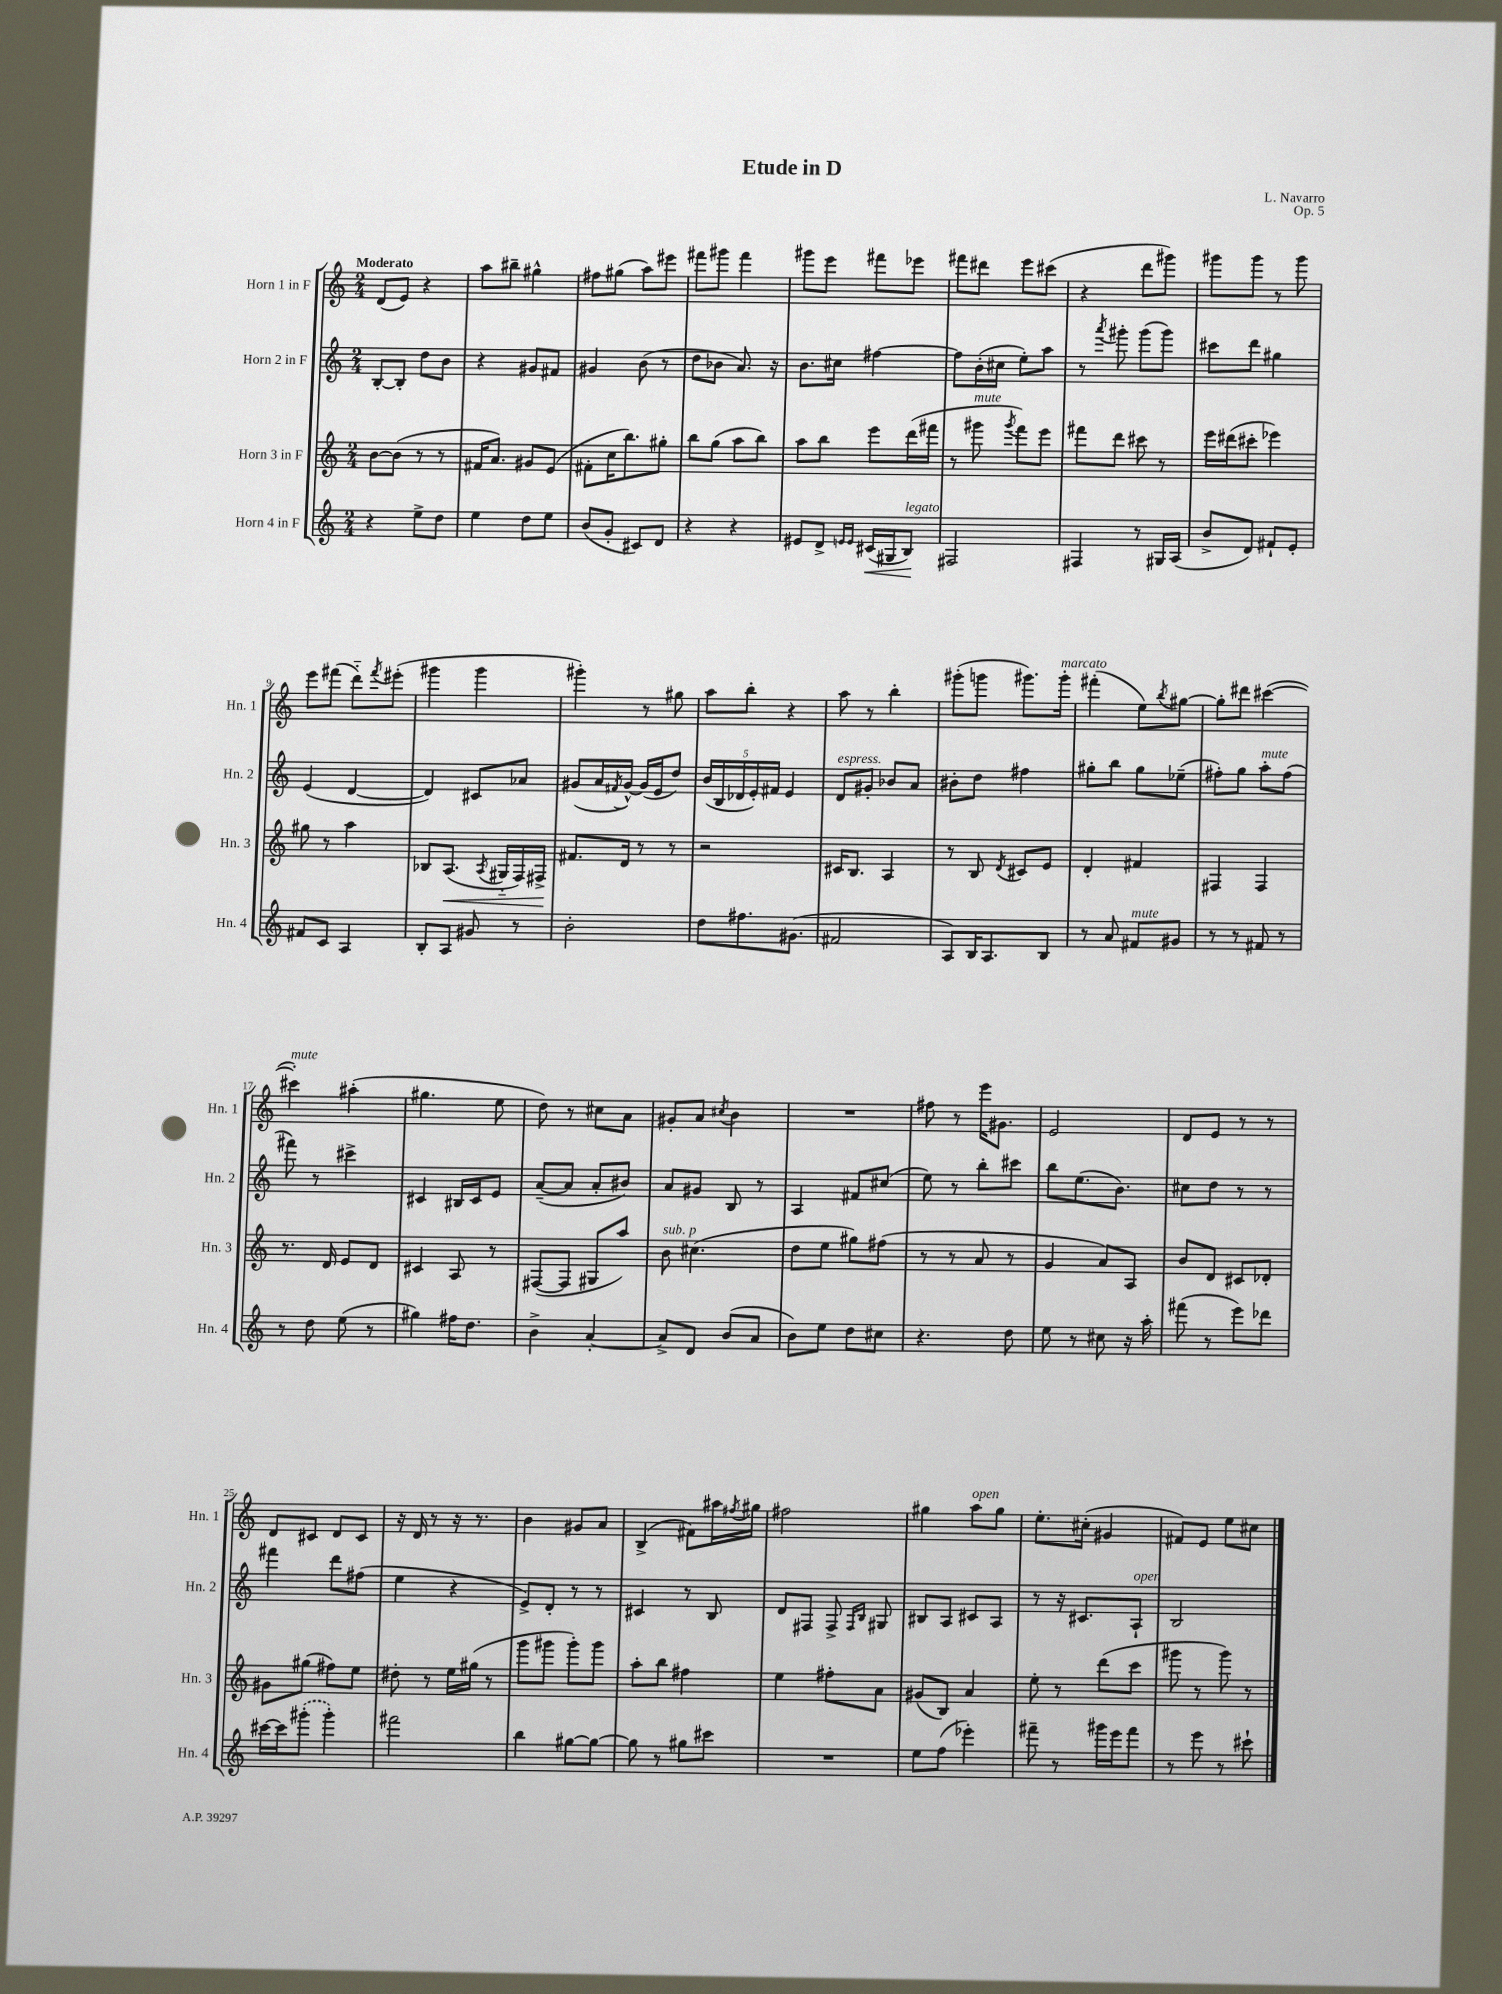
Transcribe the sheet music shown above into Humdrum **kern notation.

**kern	**kern	**kern	**kern
*staff4	*staff3	*staff2	*staff1
*clefG2	*clefG2	*clefG2	*clefG2
*k[]	*k[]	*k[]	*k[]
*M2/4	*M2/4	*M2/4	*M2/4
4r	[8b	[8B'	(8d
.	(8b]	8B']	8e)
8ee^	8r	8dd	4r
8dd	8r	8b	.
=	=	=	=
4ee	16f#	4r	8aa
.	8.a)	.	.
.	.	.	8bb#~
8dd	8g#	8g#	4gg#^^
8ee	(8e	8f#	.
=	=	=	=
(8b	8f#'	4g#	8ff#
8g'	16cc	.	(8gg#
.	8.bb)	.	.
8c#)	.	(8b	8aa)
8d	8gg#'	8r	8eee#
=	=	=	=
4r	8bb	8dd	8fff#
.	(8gg	8b-	8ggg#
4r	8aa	8.a)	4fff#
.	8bb)	.	.
.	.	16r	.
=	=	=	=
8e#	8aa	8.b	8ggg#
8d^	8bb	.	8eee
.	.	16cc#	.
16qqe	.	.	.
16qqe	.	.	.
(16c#	8eee	[4ff#	8fff#
16G#	.	.	.
8B)	(16ddd	.	8eee-
.	16fff#	.	.
=	=	=	=
2F#	8r	8ff#]	8fff#
.	8ggg#	(16b'	8ddd#
.	.	16cc#	.
.	8qggg#	.	.
.	8fff)	8ee')	8eee
.	8eee	8aa	(8ccc#
=	=	=	=
4F#	8fff#	8r	4r
.	.	8qaaa	.
.	8ddd	8ggg#'	.
8r	8ccc#	(8ggg#	8ddd
16G#	8r	8ggg#)	8ggg#)
(16A	.	.	.
=	=	=	=
8b^	16eee	8ccc#	8ggg#
.	(16ddd#	.	.
8d)	8ccc#'	8ddd	8ggg#
8f#`	4eee-)	4gg#	8r
8e'	.	.	8ggg#
=	=	=	=
8f#	8gg#	(4e	8eee
8c	8r	.	(8fff#
4A	4aa	[4d	8ddd'~)
.	.	.	8qfff#
.	.	.	(8eee#'
=	=	=	=
8B'	8B-	4d])	4ggg#
8A	(8.A	.	.
8g#	.	8c#	4ggg#
.	8qA	.	.
.	16G#'~	.	.
8r	16F)	8a-	.
.	16F#^	.	.
=	=	=	=
2b'	8.f#	(8g#	4ggg#')
.	.	16a	.
.	.	8qf#	.
.	16d	[16g#^^)	.
.	8r	(16g#]	8r
.	.	16e	.
.	8r	8dd)	8gg#
=	=	=	=
8dd	2r	(20b	8aa
.	.	20B	.
.	.	20d-	.
8.ff#	.	.	8bb'
.	.	20e')	.
.	.	20f#	.
.	.	4e	4r
(8.g#	.	.	.
=	=	=	=
2f#	16c#	8d	8aa
.	8.B	.	.
.	.	8g#'	8r
.	4A	8b-	4bb'
.	.	8a	.
=	=	=	=
8A)	8r	8b#'	(8ggg#'
16B	8B	8dd	8ggg
8.A	.	.	.
.	8qd	.	.
.	8c#	4ff#	8.ggg#)
8B	8e	.	.
.	.	.	16ggg#'
=	=	=	=
8r	4d'	8gg#'	(4fff#'
8a	.	8bb	.
8f#	4f#	8gg#	8ee)
.	.	.	8qbb
8g#	.	(8ee-~	[8gg#
=	=	=	=
8r	4F#	8ff#')	8gg#']
8r	.	8gg	8ddd#
8f#	4F#	8aa'	([4ccc#
8r	.	(8ff#	.
=	=	=	=
8r	8.r	8fff#)	4ccc#'])
8dd	.	8r	.
.	16d	.	.
(8ee	8e	4ccc#^	(4aa#'
8r	8d	.	.
=	=	=	=
4gg#)	4c#	4c#	4.gg#
16ff#	8A	16B#	.
8.dd	.	16c#	.
.	8r	8e	8ee
=	=	=	=
4b^	([8F#	([8a~	8dd)
.	8F#]	8a]	8r
[4a'	8G#	8a'	8cc#
.	8aa)	8b#)	8a
=	=	=	=
8a^]	8b	8a	8g#'
8d	(4.cc#	8g#	8a
.	.	.	8qcc#
(8b	.	8B	4b
8a	.	8r	.
=	=	=	=
8b)	8dd	4A	2r
8ee	8ee	.	.
8dd	8gg#)	8f#	.
8cc#	(8ff#	(8cc#	.
=	=	=	=
4.r	8r	8ee)	8ff#
.	8r	8r	8r
.	8a	8bb'	16eee
.	.	.	8.g#
8dd	8r	8ccc#	.
=	=	=	=
8ee	4g	8bb	2e
8r	.	(8.ee	.
8cc#	8a)	.	.
.	.	8.b)	.
16r	8A	.	.
16aa'	.	.	.
=	=	=	=
(8fff#	8b	8cc#	8d
8r	8d	8dd	8e
8eee)	8c#	8r	8r
8ddd-	8d-'	8r	8r
=	=	=	=
[16ccc#	8g#	4fff#	8d
16ccc#]	.	.	.
(8ggg#'	(8gg#	.	8c#
4ggg#')	8ff#)	8ddd	8d
.	8ee	(8ff#	8c#
=	=	=	=
2fff#	8dd#'	4ee	16r
.	.	.	16d
.	8r	.	8r
.	16ee	4r	16r
.	(16gg#	.	8.r
.	8r	.	.
=	=	=	=
4bb	8ggg	8e^)	4b
.	8ggg#	8d'	.
[8gg#	8ggg#')	8r	8g#
8gg#_	8ggg#	8r	8a
=	=	=	=
8gg#]	8aa'	4c#	(4B^
8r	8bb	.	.
8gg#	4ff#	8r	8f#)
8ccc#	.	8B	16aa#
.	.	.	8qff#
.	.	.	16gg#
=	=	=	=
2r	4ee	8d	2ff#
.	.	8F#	.
.	8ff#'	8F#^	.
.	.	16qqF#	.
.	.	16qqB	.
.	8a	8G#	.
=	=	=	=
8ee	(8g#	8B#	4gg#
(8ff	8B)	8A	.
4eee-')	4a	8c#	8aa
.	.	8A	8gg#
=	=	=	=
8fff#~	8ee'	8r	8.ee'
8r	8r	16r	.
.	.	8.c#	(16cc#'
16ggg#	(8ddd	.	4g#
16eee	.	.	.
8fff#	8ccc	8A`	.
=	=	=	=
8r	8ggg#	2B	8f#)
8eee	8r	.	8e
8r	8ggg#)	.	8ee
8ccc#`	8r	.	8cc#
==	==	==	==
*-	*-	*-	*-
